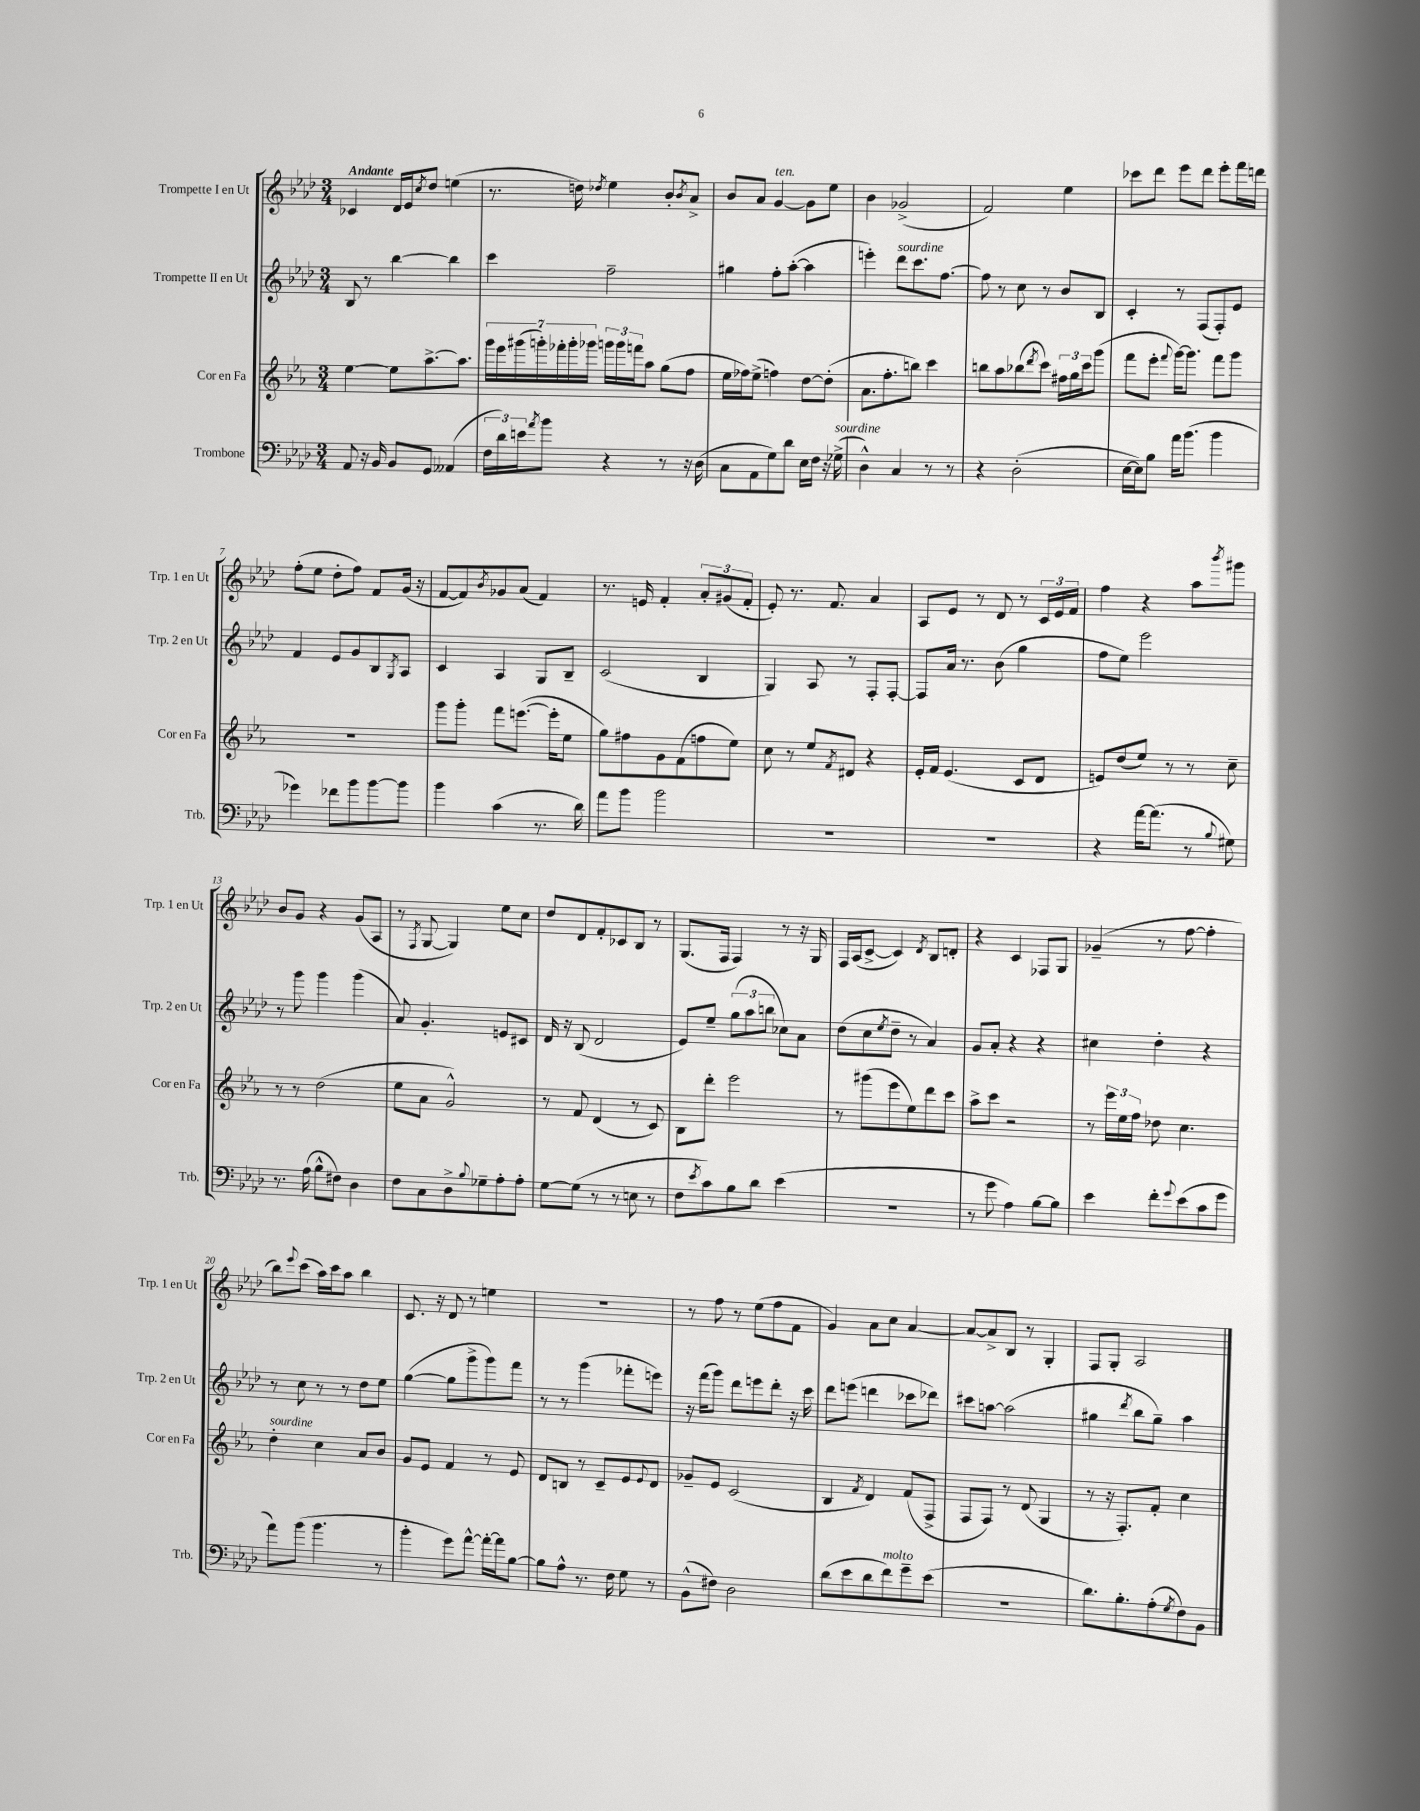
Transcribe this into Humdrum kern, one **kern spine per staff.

**kern	**kern	**kern	**kern
*part4	*part3	*part2	*part1
*staff4	*staff3	*staff2	*staff1
*I"Trombone	*I"Cor en Fa	*I"Trompette II en Ut	*I"Trompette I en Ut
*I'Trb.	*I'Cor en Fa	*I'Trp. 2 en Ut	*I'Trp. 1 en Ut
*clefF4	*clefG2	*clefG2	*clefG2
*k[b-e-a-d-]	*k[b-e-a-]	*k[b-e-a-d-]	*k[b-e-a-d-]
*M3/4	*M3/4	*M3/4	*M3/4
=1	=1	=1	=1
!	!	!	!LO:TX:a:B:t=Andante
8AA-/	[4ee-\	8B-/	4c-X/
16r	.	8r	.
16BB-/	.	.	.
8BB-/L	8ee-\L]	[4bb-\	16d-/LL
.	.	.	16e-/J
.	.	.	8qcc/
8GG/J	[8.aa-^\	.	8dd-/J
(4AA--X/	.	4bb-\]	(4een\
.	8.aa-\J]	.	.
=2	=2	=2	=2
24F\LL	28ggg\LL	4ccc\	8.r
.	28eee-\	.	.
24d-\)	.	.	.
.	(28ggg#X\	.	.
24en\J	.	.	.
.	28gggn'\)	.	.
8qa-/	.	.	.
8b-\J	.	.	.
.	28fff-X'\	.	.
.	28ggg'\	.	.
.	.	.	16ddn\)
.	28ggg-X\JJ	.	.
.	.	.	8qdd-X/
4r	24gggn\LL	2ff~\	4ee-\
.	24ggg\	.	.
.	24fffn\J	.	.
.	8aa-\J	.	.
8r	(8gg\L	.	8b-'/L
.	.	.	8qb-/
16r	8ff\J	.	8a-^/J
(16D-\	.	.	.
=3	=3	=3	=3
8C\L	16ee-\LL	4gg#X\	8b-/L
.	16ff-X\J)	.	.
8AA-\	(8ee-^\J	.	8a-/J
!	!	!	!LO:TX:a:i:t=ten.
8G\)	4ffn\)	8ff'\L	[4g/
8d-\J	.	([8aa-'\J	.
16E-\LL	[8dd\L	4aa-\]	8g\L]
16F\JJ	.	.	.
16r	(8dd'\J]	.	8ee-\J
!LO:TX:a:i:t=sourdine	!	!	!
(16G-X^\	.	.	.
=4	=4	=4	=4
4D-^^\)	8.a-\L	4eeen'\)	4b-\
.	8.ff'\	.	.
!	!	!LO:TX:a:i:t=sourdine	!
4C/	.	8ddd-\L	(2g-X^/
.	8bbn\J)	8.ccc\	.
8r	4ccc\	.	.
.	.	[8.ff\J	.
8r	.	.	.
=5	=5	=5	=5
4r	8bbn\L	8ff\]	2f/)
.	8aa-\	8r	.
(2D-'\	(8bb-X\	8cc\	.
.	8qddd/	.	.
.	8ccc\J)	8r	.
.	24ff#X\LL	8b-/L	4ee-\
.	24gg\	.	.
.	24ccc\J	.	.
.	(8ggg\J	8B-/J	.
=6	=6	=6	=6
[16E-\LL	8fff\L	4c'/	8ccc-X\L
16E-\J])	.	.	.
8B-\J	8eee-'\J	.	8ddd-\J
.	8qqfff/	.	.
16a-\KL	[16ggg\KL)	8r	8eee-\L
(8.b-\J	8.ggg\J]	.	.
.	.	(8F/L	8ddd-\J
4b-\	8fff\L	8F'/)	8eee-'\L
.	8ggg\J	8e-/J	16fff\L
.	.	.	16dddn\JJ
!!LO:LB:g=z
=7	=7	=7	=7
4g-X\)	2.r	4f/	(8ff'\L
.	.	.	8ee-\J
8f-X\L	.	8e-/L	8dd-'\L
8b-\	.	8g/	8ff\J)
[8b-\	.	8B-/	8f/L
.	.	8qG/	.
8b-\J]	.	8A-/J	(16g/Jk
.	.	.	16r
=8	=8	=8	=8
4b-\	8ggg\L	4c/	[8f/L
.	8ggg'\J	.	8f/])
.	.	.	8qb-/
(4c\	8fff\L	4A-/	8g-X/
.	([8.eeen\J	.	(8a-/J
8.r	.	8G/L	4f/)
.	16eee'\KL]	.	.
.	8ee-\J	8B-~/J	.
16d-\)	.	.	.
=9	=9	=9	=9
8a-\L	8gg\L)	(2c/	8.r
8b-\J	8ff#X\	.	.
.	.	.	16en/
2b-\	8g\	.	4f'/
.	(8f\	.	.
.	8ffn\	4B-/	12a-'/L
.	.	.	(12g#X/
.	8ee-\J)	.	.
.	.	.	12f'/J
=10	=10	=10	=10
2.r	8cc\	4G/)	8e-'/)
.	8r	.	8.r
.	8ee-/L	8A-/	.
.	.	.	8.f/
.	8qf/	.	.
.	8d#X/J	8r	.
.	4r	8F'/L	4a-/
.	.	[8F'/J	.
=11	=11	=11	=11
2.r	16e-'/LL	8F/L]	8A-/L
.	16f/JJ	.	.
.	(4.e-/	16a-/Jk	8e-/J
.	.	8.r	.
.	.	.	8r
.	.	(8b-\	8d-/
.	8c/L	4gg\	8r
.	8d/J	.	24c/LL
.	.	.	24e-/
.	.	.	24f/JJ
=12	=12	=12	=12
4r	8en/L)	8ff\L	4ff\
.	(8dd/	8ee-\J)	.
[16a-\KL	8ee-/J)	2eee-\	4r
(8.a-\J]	.	.	.
.	8r	.	.
8r	8r	.	8aa-\L
8qqB-/	.	.	8qbbb-/
8G#X\)	8cc~\	.	8ggg#X\J
!!LO:LB:g=z
=13	=13	=13	=13
8.r	8r	8r	8b-/L
.	8r	8ggg\	8g/J
(16A-\	.	.	.
8B-^^\L	(2dd\	4ggg\	4r
8F#X\J)	.	.	.
4D-\	.	(4ggg\	(8g/L
.	.	.	8A-/J
=14	=14	=14	=14
8F\L	8ee-\L	8a-/)	8r
.	.	.	8qF/
8C\	8a-\J	4.g'/	[8G/
8D-^\	2g^^/)	.	4G/])
8qqB-/	.	.	.
8G-X~\	.	.	.
8A-'\	.	8en/L	8ee-\L
8A-'\J	.	8c#X/J	8cc\J
=15	=15	=15	=15
[8G\L	8r	16d-/	8dd-/L
.	.	16r	.
(8G\J]	8f/	(8B-/	8d-/
8r	(4d/	2d-/	8f'/
8r	.	.	8c-X/
8En\	8r	.	8B-/J
8r	8c/)	.	8r
=16	=16	=16	=16
8F\L	8B-\L	8e-/L)	(8.G/L
8qe-/	.	.	.
8c\)	8ddd'\J	8ee-~/J	.
.	.	.	16F/Jk
8B-\	2eee-\	(12gg\L	4F/)
.	.	12aa-\	.
8d-\J	.	.	.
.	.	12bbn\J	.
(4e-\	.	8cc-X\L)	8r
.	.	8a-\J	16r
.	.	.	16G/
=17	=17	=17	=17
2.r	8r	(8dd-\L	16F/LL
.	.	.	(16A-/J
.	(8ggg#X\L	8cc\	[8c^/J
.	.	8qee-/	.
.	8eee-\	8dd-~\J	4c/])
.	8ee-\)	8r	.
.	.	.	8qd-/
.	8ddd\	4a-/)	8B-/L
.	8ccc\J	.	8dn'/J
=18	=18	=18	=18
8r	8aa-^\L	8g/L	4r
8g\	8ccc\J	8a-'/J	.
4A-\)	2r	4r	4c/
[8B-\L	.	4r	8F-X/L
8B-\J]	.	.	8G/J
=19	=19	=19	=19
4e-\	8r	4cc#X\	(4g-X~/
.	24eee-\LL	.	.
.	24ee-\	.	.
.	24ff\JJ	.	.
8f'\L	8dd-X\	4dd-'\	8r
8qqg/	.	.	.
(8e-\	4.cc\	.	[8ff\
8c\	.	4r	4ff'\]
8g\J	.	.	.
!!LO:LB:g=z
=20	=20	=20	=20
!	!LO:TX:a:i:t=sourdine	!	!
8a-\L)	4dd'\	8r	8bb-\L)
.	.	.	8qqeee-/
(8b-\J	.	8cc\	(8ccc\J
4.b-\	4cc\	8r	16aa-\LL)
.	.	.	16ccc\J
.	.	8r	8aa-\J
.	8a-/L	8dd-\L	4bb-\
8r	8b-/J	8ee-\J	.
=21	=21	=21	=21
4b-'\	8g/L	([4gg\	8.c/
.	8e-/J	.	.
.	.	.	16r
8g\L)	4f/	8gg\L]	8d-/
[8a-^^\J	.	8ggg^\	8r
16a-'\LL_	8r	8ggg\)	4een\
16a-\J]	.	.	.
[8B-\J	8e-/	8fff\J	.
=22	=22	=22	=22
8B-\L]	8d/L	8r	2.r
8A-^^\J	8Bn/J	8r	.
8.r	8r	(4ggg\	.
.	8c~/L	.	.
16F\	.	.	.
8G\	8e-/	8fff-X'\L	.
.	8qqe-/	.	.
8r	8d/J	8eeen\J)	.
=23	=23	=23	=23
(8BB-^^\L	8g-X~/L	16r	8r
.	.	(16fff\KL	.
8F#X\J)	8e-/J	8ggg\J)	8ff\
2D-\	(2c/	8ddd-\L	8r
.	.	8eeen\	(8ee-\L
.	.	8ddd-'\J	8ff\
.	.	16r	8f\J
.	.	16ccc\	.
=24	=24	=24	=24
(8d-\L	4B-/	8ddd-\L	4g/)
8e-\	.	(8eeen\J	.
.	8qf/	.	.
8d-\	4d/)	4dddn\	8a-\L
!LO:TX:a:i:t=molto	!	!	!
8f\)	.	.	8cc\J
8g~\	(8f/L	8ccc-X\L	[4a-/
(8e-\J	8F^/J	8ddd-X\J)	.
=25	=25	=25	=25
2.r	8F/L	8ccc#X\L	8a-/L_
.	8F/J)	[8aan\J	8a-^/]
.	8r	(2aa\]	8B-/J
.	(8d/	.	8r
.	4G/	.	4G'/
=26	=26	=26	=26
8.d-\L)	8r	4gg#X\	8F/L
.	16r	.	8G'/J
8.B-'\	8.F'/L)	.	.
.	.	8qddd-/	.
.	.	8bb-\L	2A-/
(8A-'\	8f'/J	8gg#~\J)	.
8qG/	.	.	.
8F\)	4cc\	4aa-\	.
8BB-\J	.	.	.
==	==	==	==
*-	*-	*-	*-
